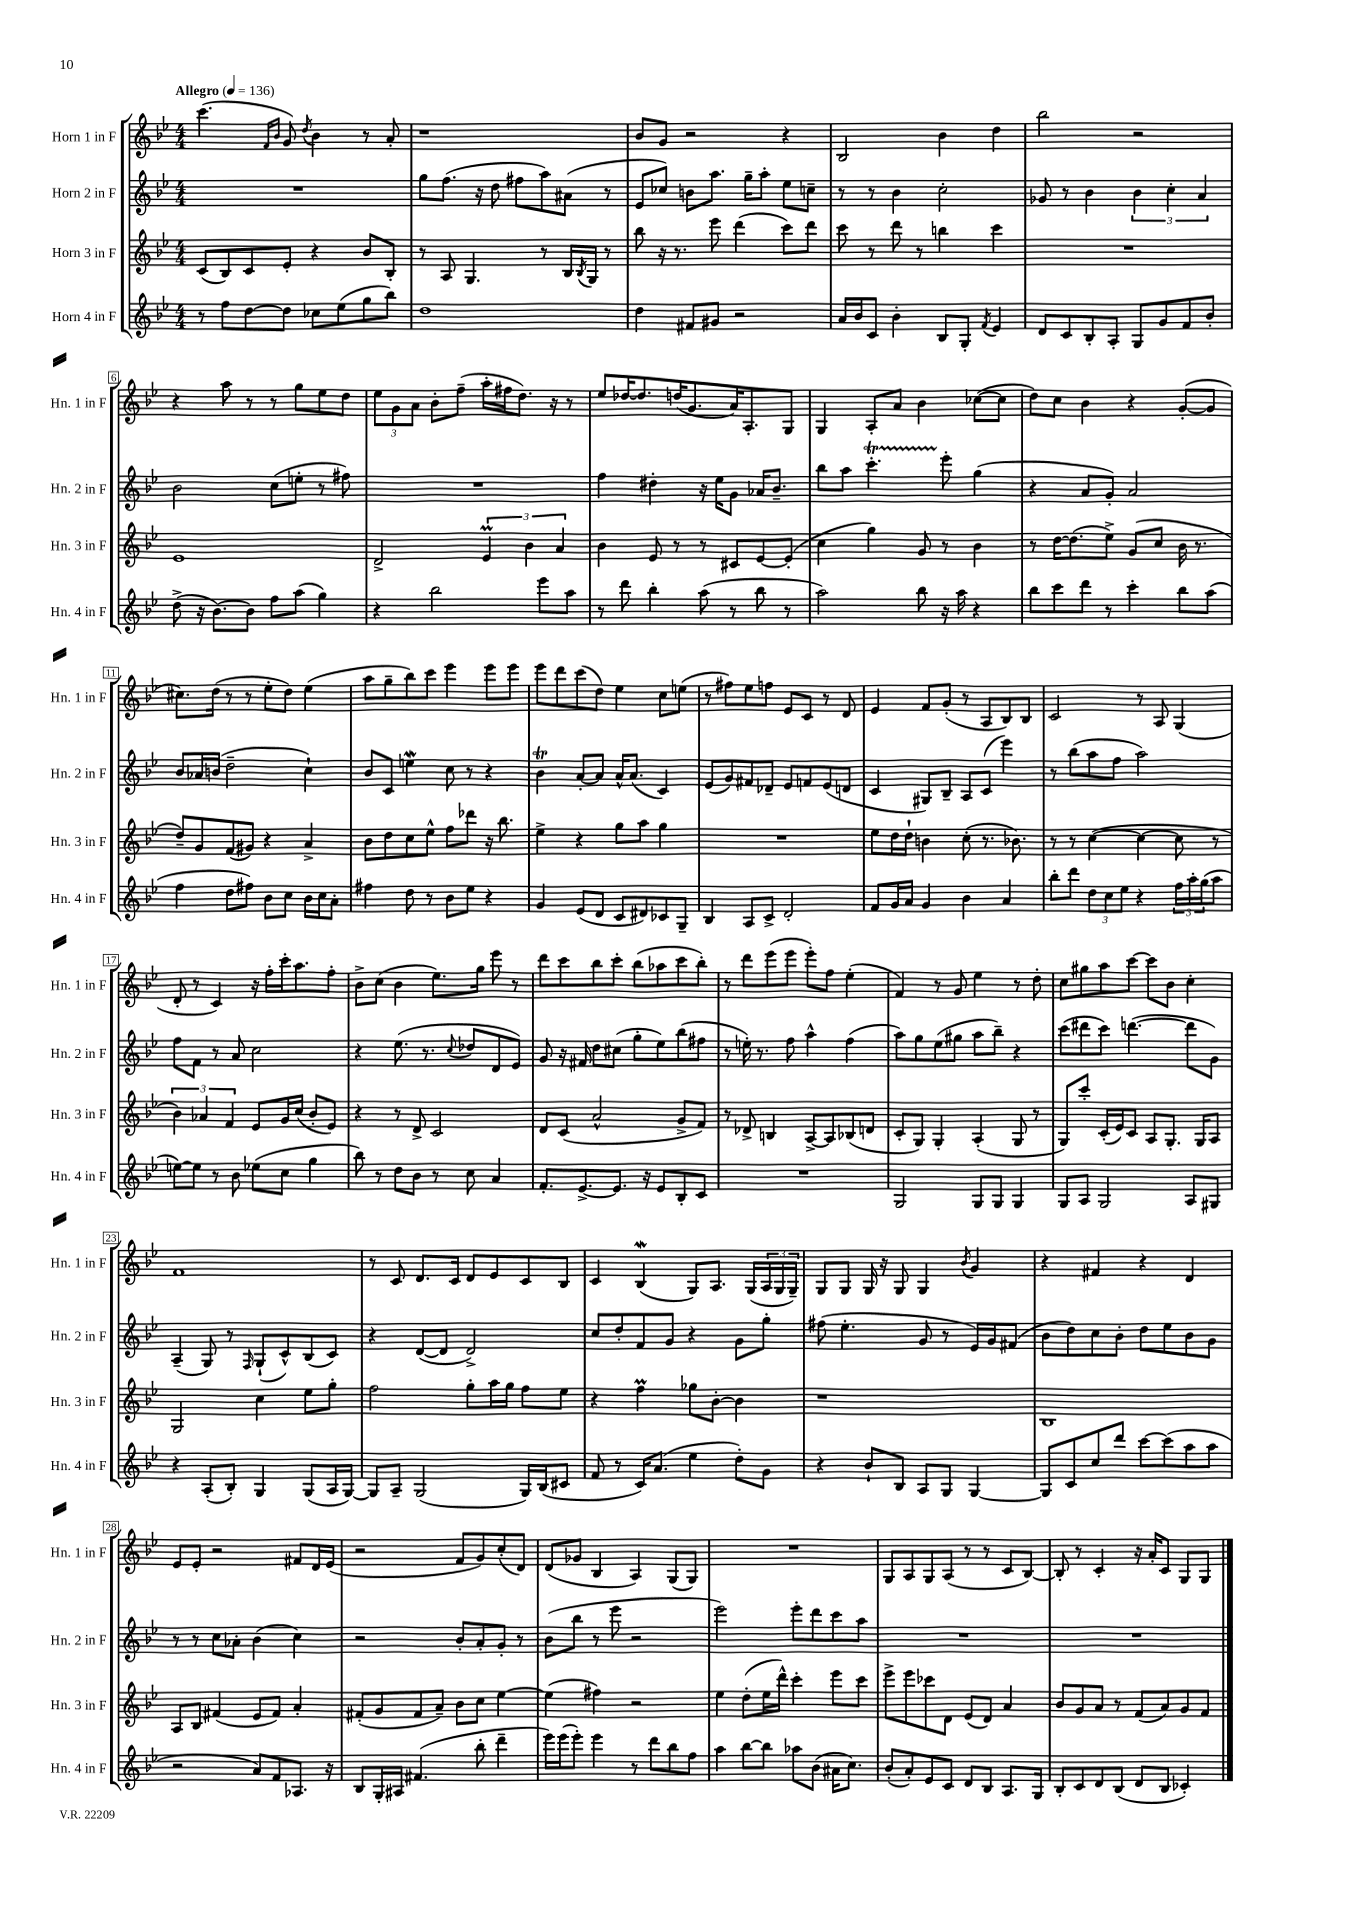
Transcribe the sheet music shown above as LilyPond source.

<<
\new StaffGroup <<
\new Staff = "s0" \with { instrumentName = "Horn 1 in F" shortInstrumentName = "Hn. 1 in F" } {
    \clef treble \key bes \major \numericTimeSignature \time 4/4 \tempo "Allegro" 4 = 136
    c'''4.( \grace { f'16 bes'16 } g'8) \acciaccatura { d''8 } bes'4 r8 a'8-. |
    r1 |
    bes'8 g'8 r2 r4 |
    bes2 bes'4 d''4 |
    bes''2 r2 |
    r4 a''8 r8 r8 g''8 ees''8 d''8 |
    \tuplet 3/2 { ees''8 g'8 a'8 } bes'8-. f''8--( a''16-. fis''16 d''8.) r16 r8 |
    ees''8 des''16~ des''8. d''16( g'8. a'16) a8.-. g8 |
    g4 a8-. a'8 bes'4 ces''8~( ces''8 |
    d''8) c''8 bes'4 r4 g'8~-.( g'8 |
    cis''8.) d''16( r8 r8 ees''8-. d''8) ees''4( |
    a''8 g''8-- bes''8) c'''8 ees'''4 ees'''8 ees'''8 |
    ees'''8 d'''8 c'''8( d''8) ees''4 c''8 e''8( |
    r8 fis''8) ees''8 f''8 ees'8 c'8 r8 d'8 |
    ees'4 f'8 g'8-.( r8 a8 bes8) bes8 |
    c'2 r8 a8 g4( |
    d'8-. r8 c'4) r16 f''16-. c'''16-. a''8. f''8-. |
    bes'8-> c''8( bes'4 ees''8.) g''16 ees'''8 r8 |
    d'''8 c'''8 bes''8 c'''8-. bes''8( aes''8 c'''8 bes''8-.) |
    r8 d'''8 ees'''8( ees'''8 ees'''8-.) f''8 ees''4-.( |
    f'4) r8 g'8 ees''4 r8 d''8-. |
    c''8 gis''8 a''8 c'''8~ c'''8 bes'8 c''4-. |
    f'1 |
    r8 c'8 d'8. c'16 d'8 ees'8 c'8 bes8 |
    c'4 bes4\mordent( g8) a8. g16( \tuplet 3/2 { a16 g16 g16--) } |
    g8 g8 g16 r16 g8 g4 \acciaccatura { bes'8 } g'4 |
    r4 fis'4 r4 d'4 |
    ees'8 ees'8-. r2 fis'8 d'16 ees'16( |
    r2 f'8 g'8) c''8-.( d'8) |
    d'8( ges'8 bes4 a4) g8( g8) |
    R1 |
    g8 a8 g8 a8( r8 r8 c'8 bes8~) |
    bes8-. r8 c'4-. r16 a'16-. c'8 g8 g8 \bar "|." |
}
\new Staff = "s1" \with { instrumentName = "Horn 2 in F" shortInstrumentName = "Hn. 2 in F" } {
    \clef treble \key bes \major \numericTimeSignature \time 4/4
    R1 |
    g''8 f''8.( r16 d''8 fis''8 a''8) ais'8( r8 |
    ees'8 ces''8) b'8 a''8. g''16-- a''8-. ees''8 c''8-- |
    r8 r8 bes'4 c''2-. |
    ges'8 r8 bes'4 \tuplet 3/2 { bes'4 c''4-. a'4 } |
    bes'2 c''8( e''8-. r8 fis''8) |
    R1 |
    f''4 dis''4-. r16 ees''16 g'8 aes'16 bes'8.-- |
    bes''8 a''8 c'''4.-.\startTrillSpan ees'''8-.\stopTrillSpan g''4( |
    r4 a'8 g'8-.) a'2 |
    bes'8 aes'16 b'16( d''2-- c''4-!) |
    bes'8 c'8 e''4\mordent c''8 r8 r4 |
    bes'4\trill a'8~-. a'8 a'16-^ a'8.( c'4) |
    ees'8( g'8) fis'8 des'8-- ees'8 f'8 ees'8( d'8 |
    c'4 gis8) bes8-- a8 c'8( ees'''4) |
    r8 bes''8( a''8 f''8 a''2) |
    f''8 f'8 r8 a'8 c''2 |
    r4 ees''8.( r8. \appoggiatura { c''8 } des''8 d'8 ees'8) |
    g'8 r16 fis'16 d''8 cis''8( g''8-. ees''8) bes''8( fis''8 |
    r8 e''16-.) r8. f''8 a''4-^ f''4( |
    a''8) g''8 ees''8( gis''8 a''8 bes''8--) r4 |
    c'''8( dis'''8 c'''8) d'''4.~( d'''8 g'8) |
    a4--( g8) r8 \grace { f16 } g8-!( c'8-^) bes8( c'8) |
    r4 d'8~( d'8 d'2->) |
    c''8 d''8-. f'8 g'8 r4 g'8 g''8-. |
    fis''8( ees''4.-. g'8 r8 ees'16) g'16 fis'8( |
    bes'8 d''8) c''8 bes'8-. d''8 ees''8 bes'8 g'8 |
    r8 r8 c''8 aes'8-. bes'4( c''4) |
    r2 bes'8-. a'8-. g'8-. r8 |
    bes'8( bes''8 r8 ees'''8 r2 |
    ees'''2) ees'''8-. d'''8 c'''8 a''8 |
    R1 |
    R1 \bar "|." |
}
\new Staff = "s2" \with { instrumentName = "Horn 3 in F" shortInstrumentName = "Hn. 3 in F" } {
    \clef treble \key bes \major \numericTimeSignature \time 4/4
    c'8( bes8) c'8 ees'8-. r4 bes'8 bes8-. |
    r8 a8 g4. r8 bes16 \acciaccatura { bes8 } g16 r8 |
    bes''8 r16 r8. ees'''8 d'''4( c'''8) d'''8 |
    c'''8 r8 d'''8 r8 b''4 c'''4 |
    R1 |
    ees'1 |
    d'2-> \tuplet 3/2 { ees'4\prall bes'4 a'4 } |
    bes'4 ees'8 r8 r8 cis'8 ees'8~ ees'8-.( |
    c''4 g''4) g'8 r8 bes'4 |
    r8 d''16~ d''8.( ees''8->) g'8( c''8 bes'16 r8. |
    d''8--) g'8 f'8( gis'8) r4 a'4-> |
    bes'8 d''8 c''8 ees''8-^ f''8 des'''8 r16 bes''8. |
    ees''4-> r4 g''8 a''8 g''4 |
    R1 |
    ees''8 d''16 d''16-! b'4 c''8-.( r8. bes'8.) |
    r8 r8 c''4~( c''4~ c''8 r8 |
    \tuplet 3/2 { bes'4) aes'4 f'4 } ees'8 g'16 c''16( bes'8-. ees'8) |
    r4 r8 d'8-> c'2 |
    d'8 c'8( a'2-^ g'8-> f'8) |
    r8 des'8-> b4 a8~-> a8 bes8( d'8 |
    c'8-. g8) g4-. a4-.( g8 r8 |
    g8) c'''8-. c'16-.( ees'16) c'8 a8 g8.-. g16 a8 |
    g2 c''4 ees''8 g''8-. |
    f''2 g''8-. a''16 g''16 f''8 ees''8 |
    r4 f''4\prall ges''8 bes'8~-. bes'4 |
    r1 |
    bes1 |
    a8 bes8 fis'4( ees'8 fis'8) a'4-. |
    fis'8-.( g'8 fis'8 a'8--) bes'8 c''8 ees''4~ |
    ees''4( fis''4) r2 |
    ees''4 d''8-.( ees''16 d'''16-^) c'''4-. ees'''8 c'''8 |
    ees'''8-> ees'''8 ces'''8 d'8 ees'8( d'8) a'4 |
    bes'8 g'8 a'8 r8 f'8( a'8) g'8 f'8 \bar "|." |
}
\new Staff = "s3" \with { instrumentName = "Horn 4 in F" shortInstrumentName = "Hn. 4 in F" } {
    \clef treble \key bes \major \numericTimeSignature \time 4/4
    r8 f''8 d''8~ d''8 ces''8 ees''8( g''8 bes''8) |
    d''1 |
    d''4 fis'8 gis'8 r2 |
    a'16 bes'16 c'8 bes'4-. bes8 g8-. \acciaccatura { f'8 } ees'4 |
    d'8 c'8 bes8-. a8-. g8 g'8 f'8 bes'8-. |
    d''8->( r16 bes'8.~) bes'8 f''8 a''8( g''4) |
    r4 bes''2 ees'''8 a''8 |
    r8 d'''8 bes''4-. a''8( r8 bes''8 r8 |
    a''2) bes''8 r16 a''16 r4 |
    bes''8 c'''8 d'''8 r8 c'''4-. bes''8 a''8( |
    f''4 d''8 fis''8) bes'8 c''8 bes'16 c''16 a'8-. |
    fis''4 d''8 r8 bes'8 ees''8 r4 |
    g'4 ees'8( d'8 c'8 dis'8) ces'8 g8-- |
    bes4 a8 c'8-> d'2-. |
    f'8 g'16 a'16 g'4 bes'4 a'4 |
    bes''8-. d'''8 \tuplet 3/2 { d''8 c''8 ees''8 } r4 \tuplet 3/2 { f''16 a''16-. g''16( } a''8 |
    e''8~) e''8 r8 bes'8 ees''8( c''8 g''4 |
    bes''8) r8 d''8 bes'8 r8 c''8 a'4 |
    f'8.-. ees'8.~-> ees'8. r16 ees'8 bes8-. c'8 |
    R1 |
    g2 g8 g8 g4 |
    g8 a8 g2 a8 gis8 |
    r4 a8-.( bes8-.) g4 g8( a16 g16~) |
    g8 a8-- g2( g16) bes16( cis'8 |
    f'8 r8 c'16) a'8.( ees''4 d''8-.) g'8 |
    r4 bes'8-! bes8 a8 g8 g4~ |
    g8 c'8 c''8 d'''8 c'''8~ c'''8( a''8 a''8 |
    r2 a'8) f'8 aes8. r16 |
    bes8 g16-. ais16 fis'4.( bes''8-. d'''4-- |
    ees'''16) ees'''16( ees'''8-.) ees'''4 r8 d'''8 bes''8 f''8 |
    a''4 bes''8~ bes''8 aes''8 bes'8( ais'16 c''8.) |
    bes'8-.( a'8-.) ees'8 c'8 d'8 bes8 a8. g16 |
    bes8-. c'8 d'8 bes8( d'8 bes8 ces'4-.) \bar "|." |
}
>>
>>
\layout { \context { \Score \override BarNumber.stencil = #(make-stencil-boxer 0.1 0.3 ly:text-interface::print) } }
